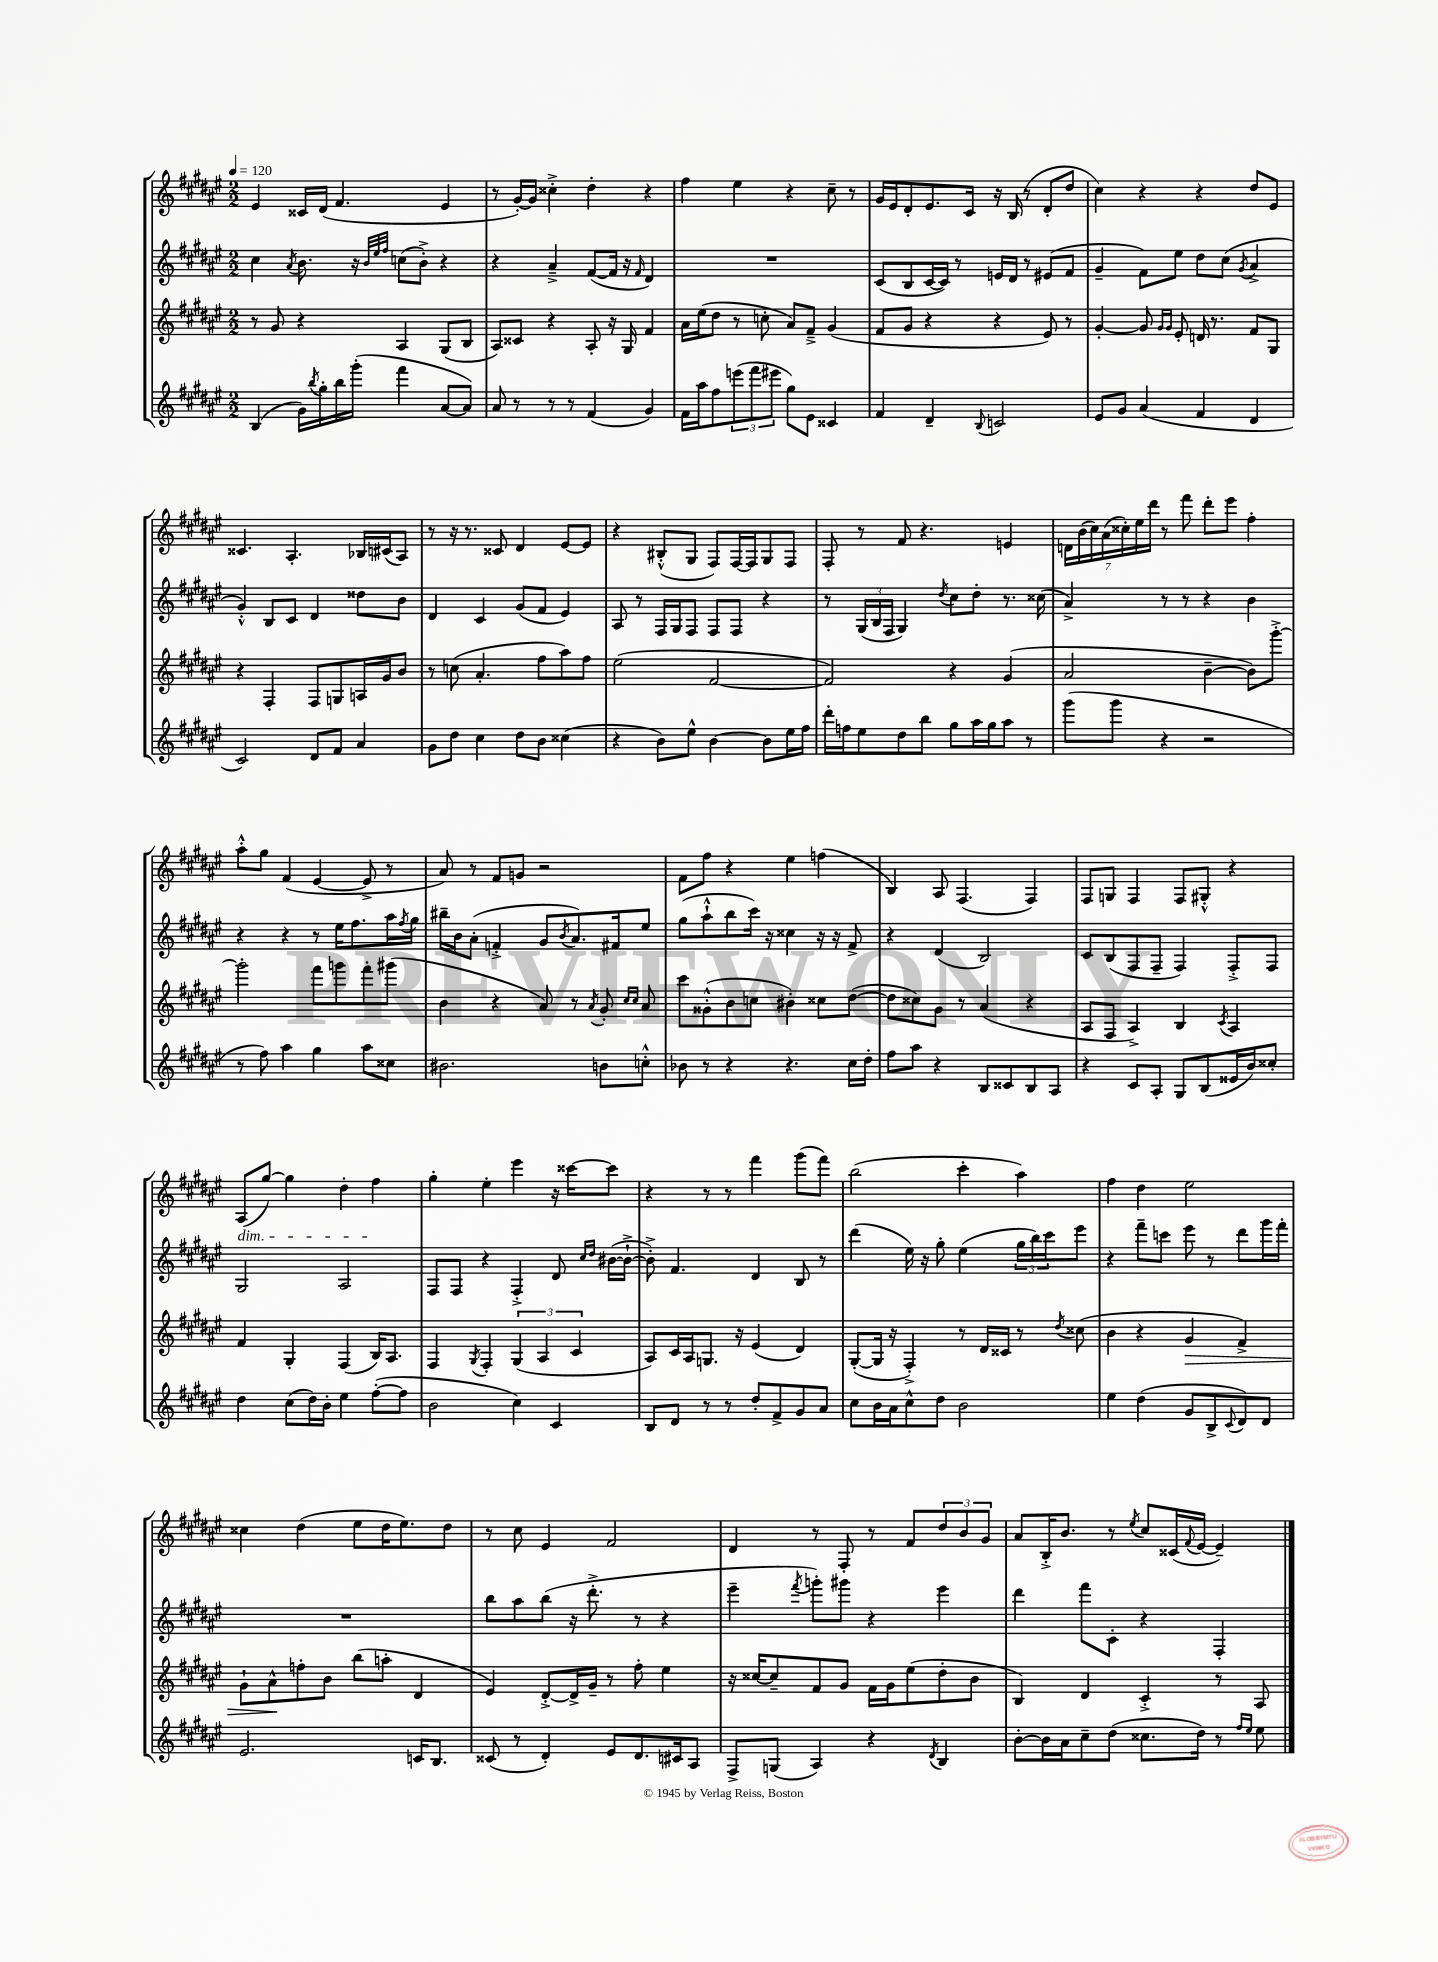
<<
\new StaffGroup <<
\new Staff = "s0" {
    \clef treble \key fis \major \numericTimeSignature \time 2/2 \tempo 4 = 120
    eis'4 cisis'16 dis'16( fis'4. eis'4 |
    r8 gis'16~-.) gis'16 cisis''4-.-> dis''4-. r4 |
    fis''4 eis''4 r4 cis''8-- r8 |
    gis'16 eis'16 dis'8-. eis'8. cis'16 r16 b16( r8 dis'8-. dis''8 |
    cis''4) r4 r4 dis''8 eis'8 |
    cisis'4. ais4.-. bes16 cis'16( ais8) |
    r8 r16 r8. cisis'8 dis'4 eis'8~ eis'8 |
    r4 bis8-.-^( gis8 fis8) fis16~ fis16 gis8 fis8 |
    fis8-. r8 fis'8 r4. e'4 |
    \tuplet 7/4 { d'16 b'16( cis''16) ais'16( cisis''16-.) eis''16 dis'''16 } r8 fis'''8 dis'''8-. eis'''8 fis''4-. |
    ais''8-.-^ gis''8 fis'4( eis'4~ eis'8-> r8 |
    ais'8) r8 fis'8 g'8 r2 |
    fis'8 fis''8 r4 eis''4 f''4( |
    b4) ais8 fis4.( fis4) |
    fis8 g8 fis4 fis8 gis8-.-^ r4 |
    ais8\dim( gis''8~) gis''4 dis''4-. fis''4\! |
    gis''4-. eis''4-. eis'''4 r16 cisis'''16~ cisis'''8 |
    r4 r8 r8 fis'''4 gis'''8( fis'''8) |
    b''2( cis'''4-. ais''4) |
    fis''4 dis''4 eis''2 |
    cisis''4 dis''4( eis''8 dis''16 eis''8.) dis''8 |
    r8 cis''8 eis'4 fis'2 |
    dis'4 r8 fis8-. r8 fis'8 \tuplet 3/2 { dis''8 b'8 gis'8 } |
    ais'8 b16-.-> b'8. r8 \acciaccatura { eis''8 } cis''8 cisis'16( \appoggiatura { fis'8 } eis'16~ eis'4--) \bar "|." |
}
\new Staff = "s1" {
    \clef treble \key fis \major \numericTimeSignature \time 2/2
    cis''4 \acciaccatura { ais'8 } b'8. r16 \grace { b'32 eis''32 fis''32 } c''8( b'8-.->) r4 |
    r4 ais'4---> fis'8~( fis'16 r16 \grace { fis'16 } dis'4) |
    R1 |
    cis'8( b8 cis'16~ cis'16) r8 e'16 dis'16 r8 eis'8( fis'8 |
    gis'4-- fis'8) eis''8 dis''8 cis''8( \acciaccatura { gis'8 } ais'4-> |
    gis'4-.-^) b8 cis'8 dis'4 disis''8 b'8 |
    dis'4 cis'4 gis'8( fis'8 eis'4) |
    ais8 r8 fis16 gis16 fis8 fis8 fis8 r4 |
    r8 \tuplet 3/2 { gis16( b16 fis16 } gis4) \acciaccatura { dis''8 } cis''8 dis''8-. r8. cisis''16( |
    ais'4->) r8 r8 r4 b'4 |
    r4 r4 r8 eis''16 fis''8. ais''16 \acciaccatura { fis''8 } gis''16 |
    bis''16-- b'16 ais'8-.( f'4-.-> gis'8 \acciaccatura { b'8 } ais'8.) fis'16 eis''8 |
    gis''8( ais''8-!-^ b''8 cis'''16) r16 cisis''4 r16 r16 fis'8-> |
    r4 dis'4( b2) |
    cis'8 b8( fis8 fis8-- fis4) fis8-.-> fis8 |
    gis2 ais2 |
    fis8 fis8 r4 fis4-.-> dis'8 \grace { cis''16 dis''16 } bis'16~( bis'16~-!-> |
    bis'8-.->) fis'4. dis'4 b8 r8 |
    dis'''4( eis''16) r16 gis''8-. eis''4( \tuplet 3/2 { gis''16 b''16) cis'''16 } eis'''8 |
    r4 fis'''8-- c'''8 eis'''8 r8 dis'''8 gis'''16 fis'''16-. |
    R1 |
    b''8 ais''8 b''8( r16 dis'''8.-.-> r8 r4 |
    eis'''4-- \acciaccatura { fis'''8 } g'''8-.) gis'''8 r4 eis'''4 |
    dis'''4 fis'''8 cis'8-. r4 fis4-. \bar "|." |
}
\new Staff = "s2" {
    \clef treble \key fis \major \numericTimeSignature \time 2/2
    r8 gis'8 r4 ais4 gis8( b8 |
    ais8) cisis'8 r4 ais8-. r16 gis16 fis'4 |
    ais'16 eis''16( dis''8 r8 c''8-. ais'8) fis'8---> gis'4( |
    fis'8 gis'8 r4 r4 eis'8) r8 |
    gis'4~-. gis'8 \grace { gis'16 gis'16 } eis'8-. d'16 r8. fis'8 gis8 |
    r4 fis4-. fis8 g8 a16 gis'16 b'8 |
    r8 c''8( ais'4.-. fis''8 ais''8) fis''8 |
    eis''2( fis'2~ |
    fis'2) r4 gis'4( |
    ais'2 b'4~-- b'8) gis'''8~-.-> |
    gis'''2-. fis'''8 g'''8 fis'''8-. gis'''8( |
    b'4 r4 ais'8) r8 \acciaccatura { ais'8 } gis'8-. \grace { cis''16 cis''16 } ais'8 |
    cis'''8 gisis'8-.-^( b'8 c''8 bis'4-.) cisis''8 dis''8~( |
    dis''8 cisis''8) gis'8 r8 ais'4( r4 |
    ais8 fis8 ais4->) b4 \acciaccatura { cis'8 } ais4 |
    fis'4 gis4-. fis4( b16) ais8. |
    fis4 \acciaccatura { gis8 } fis4-. \tuplet 3/2 { gis4( ais4 cis'4 } |
    ais8) cis'16 ais16 g8. r16 eis'4( dis'4) |
    gis8~-.( gis16 r16 fis4-.->) r8 dis'16 cisis'16 r8 \acciaccatura { dis''8 } cisis''8( |
    b'4 r4 gis'4\> fis'4->) |
    gis'8-! ais'8-^\! f''8-. b'8 b''8( a''8-. dis'4 |
    eis'4) dis'8~-.-> dis'16-> gis'16-- r8 fis''8-. eis''4 |
    r16 cisis''16~ cisis''8-- fis'8 gis'8 fis'16 gis'16 eis''8( dis''8-. b'8 |
    b4) dis'4 cis'4-.-> r8 ais8 \bar "|." |
}
\new Staff = "s3" {
    \clef treble \key fis \major \numericTimeSignature \time 2/2
    b4( gis'16) \acciaccatura { b''8 } gis''16-. b''16 gis'''16-.( fis'''4 ais'8~ ais'8) |
    ais'8 r8 r8 r8 fis'4( gis'4) |
    fis'16 ais''16 fis''8 \tuplet 3/2 { e'''8( fis'''8 eis'''8 } gis''8) eis'8 cisis'4 |
    fis'4 dis'4-- \appoggiatura { b8 } c'2 |
    eis'8 gis'8 ais'4( fis'4 dis'4 |
    cis'2) dis'8 fis'8 ais'4 |
    gis'8 dis''8 cis''4 dis''8 b'8 cisis''4( |
    r4 b'8) eis''8-^ b'4~ b'8 eis''16 fis''16 |
    dis'''16-. f''16 eis''8 dis''8 b''8 gis''8 ais''16 gis''16 ais''8 r8 |
    gis'''8( gis'''8 r4 r2 |
    r8 fis''8) ais''4 gis''4 ais''8 cisis''8 |
    bis'2. b'8 c''8-.-^ |
    bes'8 r8 r4 r4. cis''16 dis''16-. |
    fis''8 ais''8 r4 b8 cisis'8 b8 ais8 |
    r4 cis'8 ais8-. gis8 b8( eisis'16 b'16) cisis''8-. |
    dis''4 cis''8( dis''16) b'16-. eis''4 fis''8~-.( fis''8 |
    b'2 cis''4) cis'4 |
    b8 dis'8 r8 r8 dis''8-. fis'8-> gis'8 ais'8 |
    cis''8 b'16 ais'16 cis''8-^ dis''8 b'2 |
    eis''4 dis''4( gis'8 b8-> \appoggiatura { cis'8 } dis'8) dis'8 |
    eis'2. c'16 b8. |
    cisis'8( r8 dis'4-.) eis'8 dis'8. cis'16 ais8 |
    fis8-> g8( ais4) r4 \acciaccatura { dis'8 } b4 |
    b'8~-. b'16 ais'16 cis''8-- dis''8( cisis''8. dis''16) r8 \grace { fis''16 eis''16 } eis''8 \bar "|." |
}
>>
>>
\layout { \context { \Score \remove "Bar_number_engraver" } }
